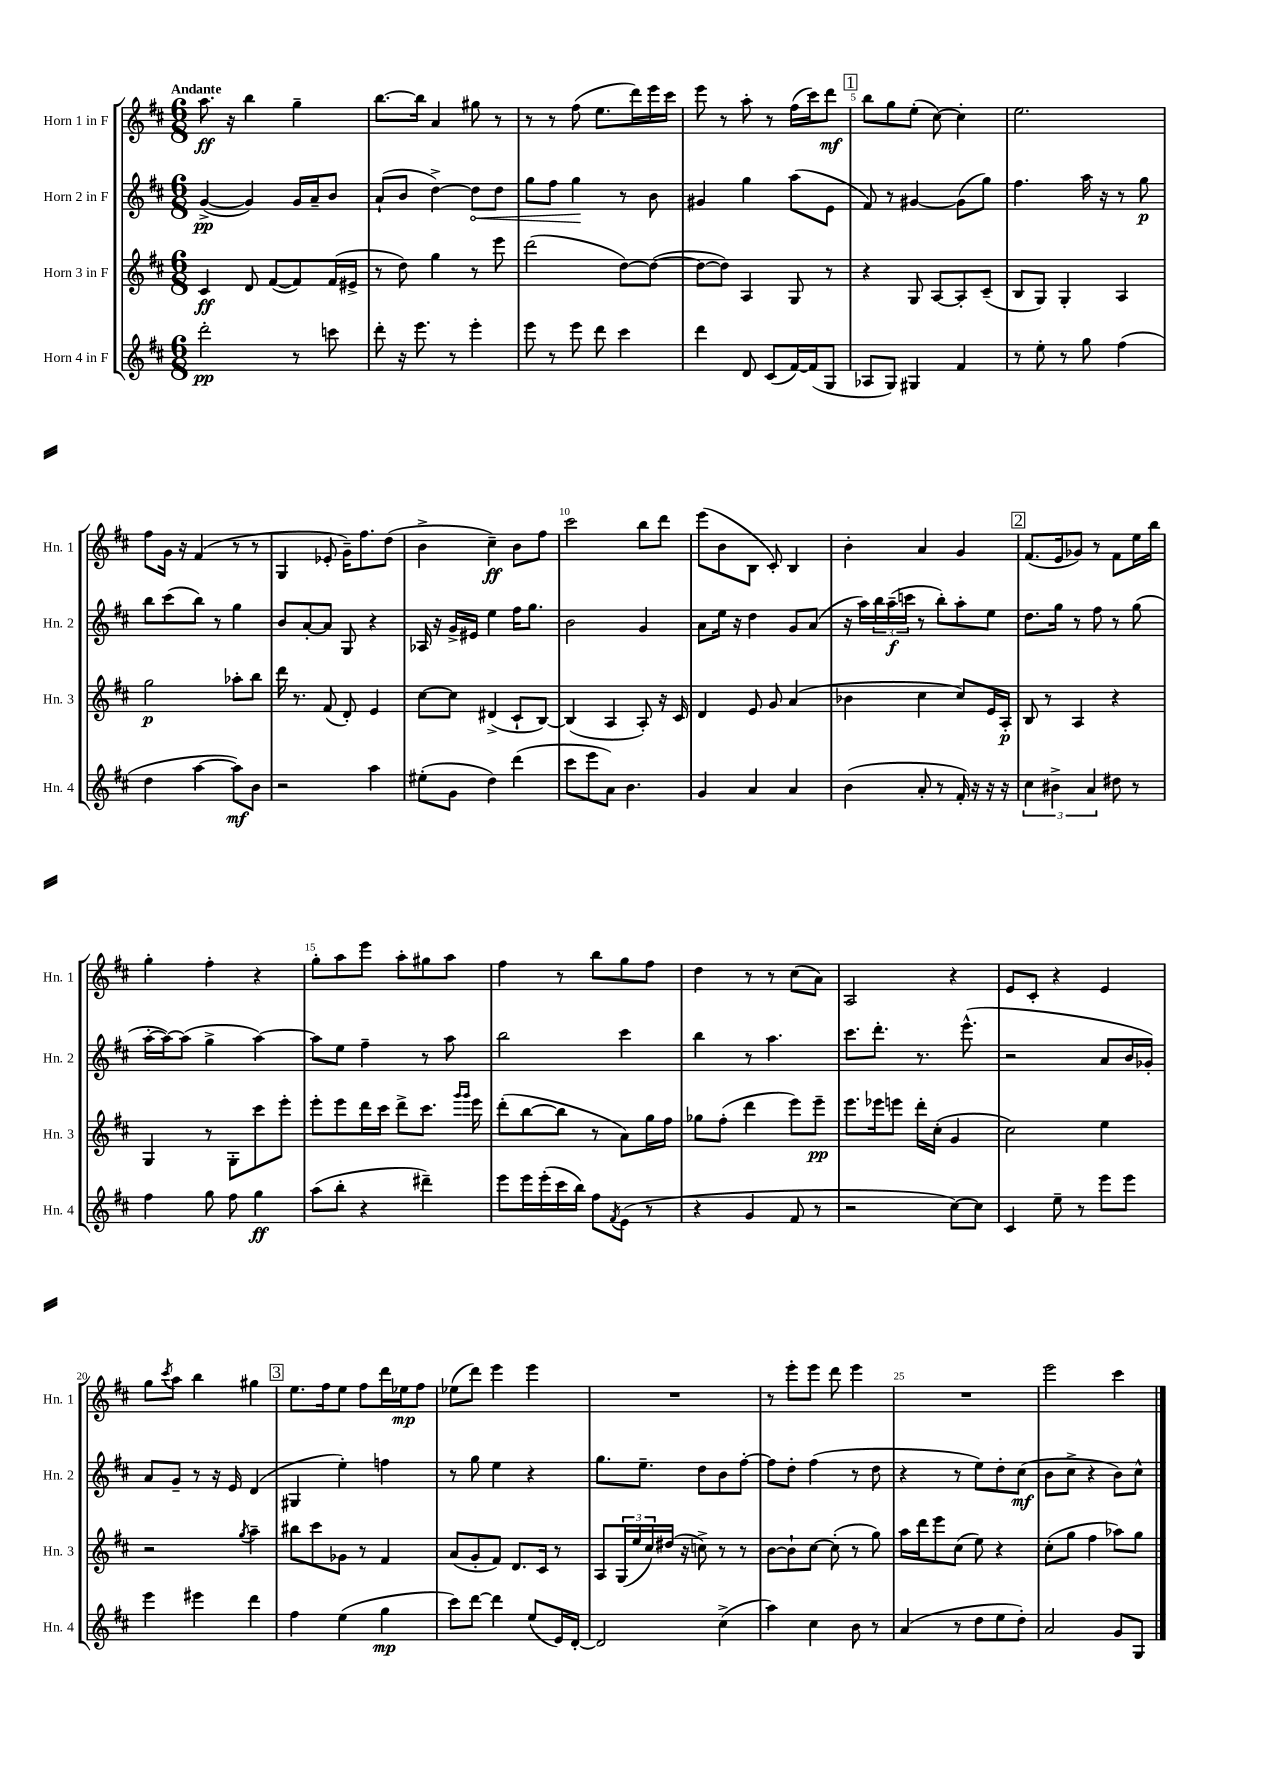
<<
\new StaffGroup <<
\new Staff = "s0" \with { instrumentName = "Horn 1 in F" shortInstrumentName = "Hn. 1" } {
    \clef treble \key d \major \numericTimeSignature \time 6/8 \tempo "Andante"
    a''8.\ff r16 b''4 g''4-- |
    b''8.~ b''16 a'4 gis''8 r8 |
    r8 r8 fis''8( e''8. d'''16) e'''16 cis'''16 |
    e'''8 r8 a''8-. r8 fis''16( cis'''16) d'''8\mf |
    \mark \markup { \box "1" } b''8 g''8 e''8-.( cis''8~) cis''4-. |
    e''2. |
    fis''8 g'16 r16 fis'4( r8 r8 |
    g4 ees'8-. g'16--) fis''8. d''8( |
    b'4-> cis''4--\ff) b'8 fis''8 |
    cis'''2 b''8 d'''8 |
    e'''8( b'8 b8 cis'8-.) b4 |
    b'4-. a'4 g'4 |
    \mark \markup { \box "2" } fis'8.( e'16 ges'8) r8 fis'8 e''16 b''16 |
    g''4-. fis''4-. r4 |
    g''8-. a''8 e'''8 a''8-. gis''8 a''8 |
    fis''4 r8 b''8 g''8 fis''8 |
    d''4 r8 r8 cis''8( a'8) |
    a2 r4 |
    e'8 cis'8-. r4 e'4 |
    g''8 \acciaccatura { cis'''8 } a''8 b''4 gis''4 |
    \mark \markup { \box "3" } e''8. fis''16 e''8 fis''8 d'''16 ees''16\mp fis''8 |
    ees''8( d'''8) e'''4 e'''4 |
    R2. |
    r8 e'''8-. e'''8 d'''8 e'''4 |
    R2. |
    e'''2 cis'''4 \bar "|." |
}
\new Staff = "s1" \with { instrumentName = "Horn 2 in F" shortInstrumentName = "Hn. 2" } {
    \clef treble \key d \major \numericTimeSignature \time 6/8
    g'4~->\pp( g'4) g'16 a'16-- b'8 |
    a'8-!( b'8 d''4~->) \once \override Hairpin.circled-tip = ##t d''8\< d''8 |
    g''8 fis''8 g''4\! r8 b'8 |
    gis'4 g''4 a''8( e'8 |
    \mark \markup { \box "1" } fis'8) r8 gis'4~ gis'8( g''8) |
    fis''4. a''16 r16 r8 g''8\p |
    b''8 cis'''8( b''8) r8 g''4 |
    b'8 a'8~-. a'8 g8 r4 |
    aes16 r16 g'16-> eis'16 e''4 fis''16 g''8. |
    b'2 g'4 |
    a'8 e''16 r16 d''4 g'8 a'8( |
    r16 a''16) \tuplet 3/2 { b''16 a''16--\f( c'''16 } r8 b''8-.) a''8-. e''8 |
    \mark \markup { \box "2" } d''8. g''16 r8 fis''8 r8 g''8( |
    a''16~-. a''16~) a''8( g''4-> a''4~) |
    a''8 e''8 fis''4-- r8 a''8 |
    b''2 cis'''4 |
    b''4 r8 a''4. |
    cis'''8. d'''8.-. r8. e'''8.-^( |
    r2 a'8 b'16 ges'16-.) |
    a'8 g'8-- r8 r16 e'16 d'4( |
    \mark \markup { \box "3" } gis4 e''4-.) f''4 |
    r8 g''8 e''4 r4 |
    g''8. e''8.-- d''8 b'8 fis''8~-. |
    fis''8 d''8-. fis''4( r8 d''8 |
    r4 r8 e''8) d''8-. cis''8\mf( |
    b'8 cis''8-> r4 b'8) cis''8-^ \bar "|." |
}
\new Staff = "s2" \with { instrumentName = "Horn 3 in F" shortInstrumentName = "Hn. 3" } {
    \clef treble \key d \major \numericTimeSignature \time 6/8
    cis'4\ff d'8 fis'8~( fis'8) fis'16( eis'16-> |
    r8 d''8) g''4 r8 e'''8 |
    d'''2( d''8~) d''8~( |
    d''8~ d''8) a4 g8 r8 |
    \mark \markup { \box "1" } r4 g8 a8~ a8-. cis'8--( |
    b8 g8) g4-. a4 |
    g''2\p aes''8-. b''8 |
    d'''16 r8. fis'8( d'8-.) e'4 |
    cis''8~ cis''8 dis'4->( cis'8-! b8~) |
    b4( a4 a8-.) r16 cis'16 |
    d'4 e'8 g'8 a'4( |
    bes'4 cis''4 cis''8) e'16 a16-.\p |
    \mark \markup { \box "2" } b8 r8 a4 r4 |
    g4 r8 g8-. cis'''8 e'''8-. |
    e'''8-. e'''8 d'''16 cis'''16 d'''8-> cis'''8. \grace { g'''16 g'''16 } e'''16 |
    d'''8-.( b''8~ b''8 r8 a'8) g''16 fis''16 |
    ges''8 fis''8-.( d'''4 e'''8) e'''8--\pp |
    e'''8. ees'''16 e'''8 d'''16-. cis''16-.( g'4 |
    cis''2) e''4 |
    r2 \acciaccatura { g''8 } a''4-- |
    \mark \markup { \box "3" } bis''8 cis'''8 ges'8 r8 fis'4 |
    a'8( g'8-. fis'8) d'8. cis'16 r8 |
    a8 \tuplet 3/2 { g16( e''16 cis''16) } dis''16( r16 c''8->) r8 r8 |
    b'8~ b'8-! cis''8~ cis''8-.( r8 g''8) |
    a''16 d'''16 e'''8 cis''8( e''8) r4 |
    cis''8-.( g''8 fis''4 aes''8) g''8 \bar "|." |
}
\new Staff = "s3" \with { instrumentName = "Horn 4 in F" shortInstrumentName = "Hn. 4" } {
    \clef treble \key d \major \numericTimeSignature \time 6/8
    d'''2-.\pp r8 c'''8 |
    d'''8-. r16 e'''8. r8 e'''4-. |
    e'''8 r8 e'''8 d'''8 cis'''4 |
    d'''4 d'8 cis'8( fis'16~) fis'16( g8 |
    \mark \markup { \box "1" } aes8 g8) gis4 fis'4 |
    r8 e''8-. r8 g''8 fis''4( |
    d''4 a''4~ a''8\mf) b'8 |
    r2 a''4 |
    eis''8-.( g'8 d''4) d'''4( |
    cis'''8 e'''8 a'8) b'4. |
    g'4 a'4 a'4 |
    b'4( a'8-. r8 fis'16-.) r16 r16 r16 |
    \mark \markup { \box "2" } \tuplet 3/2 { cis''4 bis'4-> a'4 } dis''8 r8 |
    fis''4 g''8 fis''8 g''4\ff |
    a''8( b''8-. r4 dis'''4--) |
    e'''8 e'''16 e'''16-.( cis'''16 b''16) fis''8 \acciaccatura { fis'8 } e'8( r8 |
    r4 g'4 fis'8 r8 |
    r2 cis''8~) cis''8 |
    cis'4 e''8-- r8 e'''8 e'''8 |
    e'''4 eis'''4 d'''4 |
    \mark \markup { \box "3" } fis''4 e''4( g''4\mp |
    cis'''8) d'''8~ d'''4 e''8( e'16) d'16~-. |
    d'2 cis''4->( |
    a''4) cis''4 b'8 r8 |
    a'4( r8 d''8 e''8 d''8-.) |
    a'2 g'8 g8 \bar "|." |
}
>>
>>
\layout { \context { \Score \override BarNumber.break-visibility = ##(#f #t #t) barNumberVisibility = #(every-nth-bar-number-visible 5) } }
